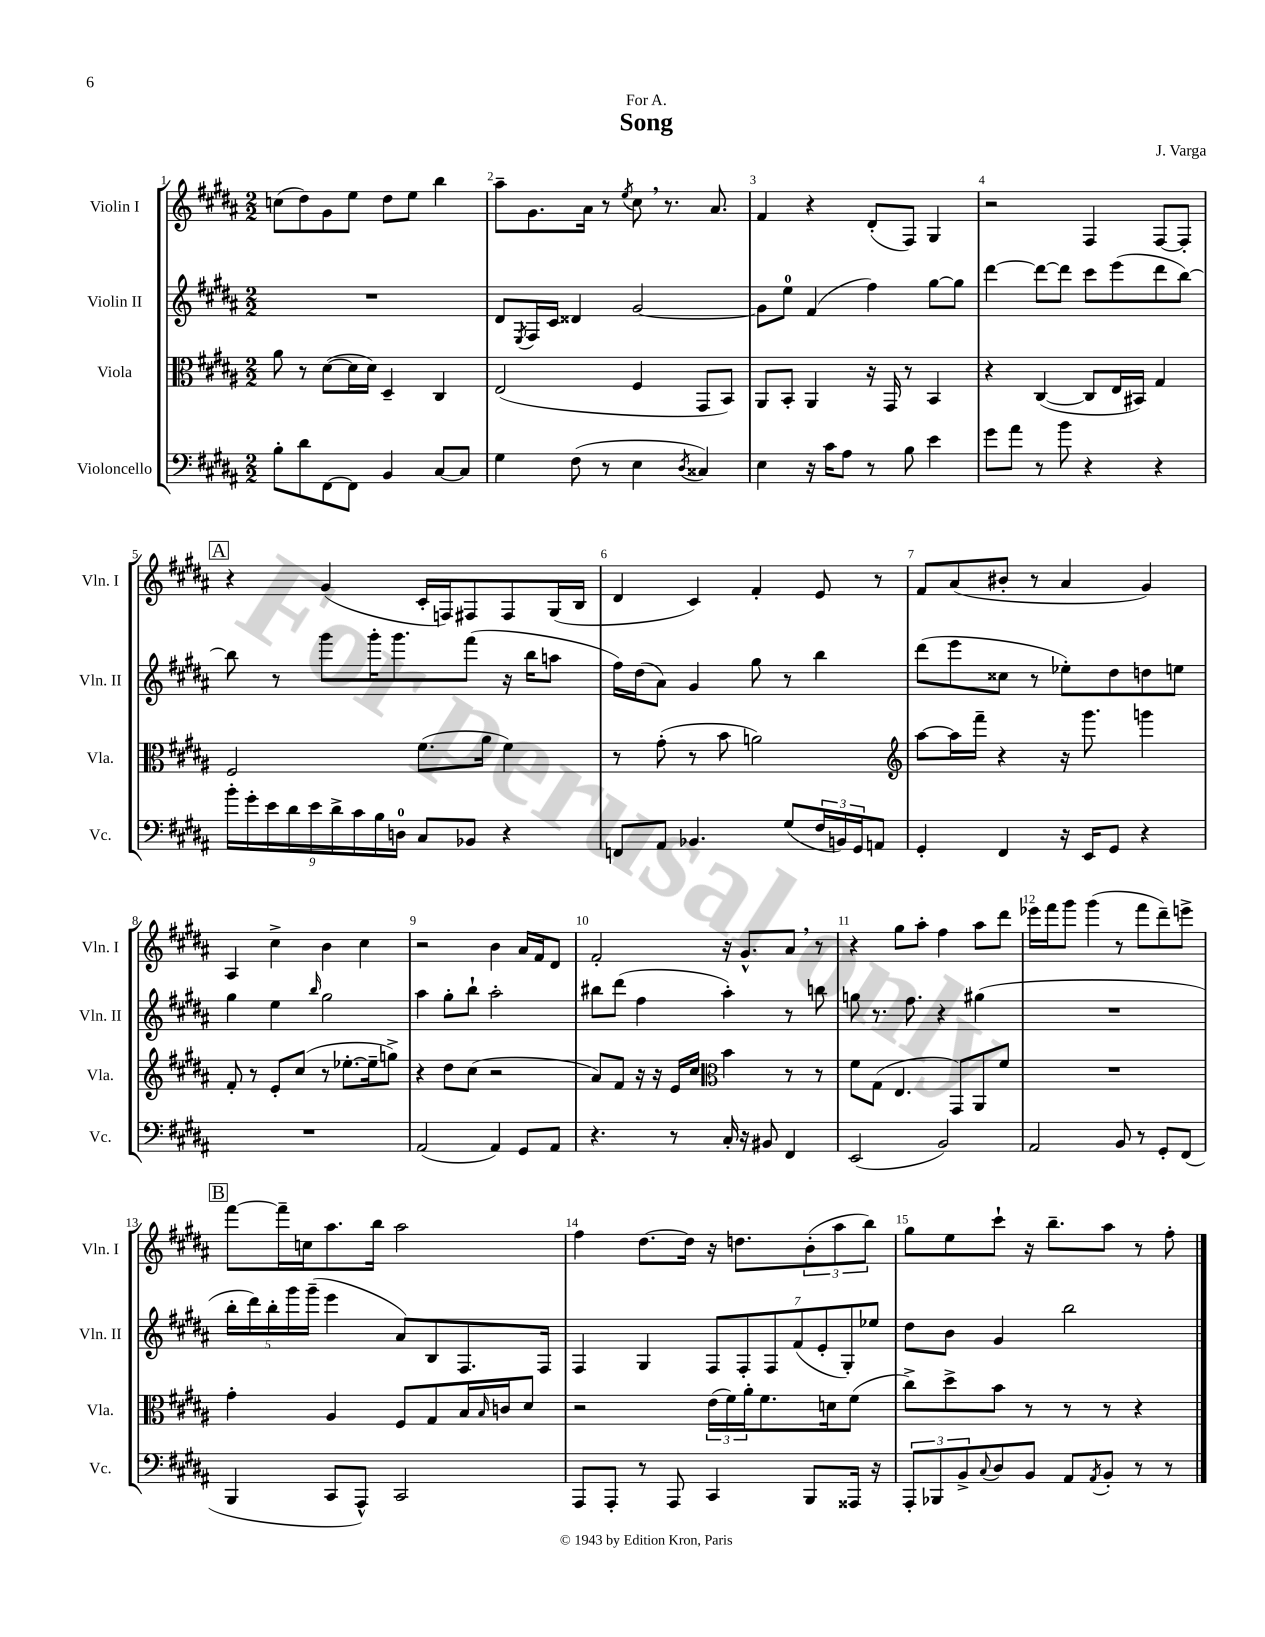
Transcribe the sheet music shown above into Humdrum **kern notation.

**kern	**kern	**kern	**kern
*staff4	*staff3	*staff2	*staff1
*clefF4	*clefC3	*clefG2	*clefG2
*k[f#c#g#d#a#]	*k[f#c#g#d#a#]	*k[f#c#g#d#a#]	*k[f#c#g#d#a#]
*M2/2	*M2/2	*M2/2	*M2/2
8B'	8a#	1r	(8cc
8d#	8r	.	8dd#)
[8FF#	([8d#	.	8g#
8FF#]	16d#]	.	8ee
.	16d#)	.	.
4BB	4D#~	.	8dd#
.	.	.	8ee
[8C#	4C#	.	4bb
8C#]	.	.	.
=	=	=	=
4G#	(2E	8d#	8aa#~
.	.	8qE	.
.	.	16F#	8.g#
.	.	16c#	.
(8F#	.	4d##	.
.	.	.	16a#
8r	.	.	8r
.	.	.	8qee
4E	4F#	[2g#	8cc#
.	.	.	8.r
8qD#	.	.	.
4C##)	8GG#	.	.
.	.	.	8.a#
.	8BB)	.	.
=	=	=	=
4E	8AA#	8g#]	4f#
.	8BB'	8ee	.
16r	4AA#	(4f#	4r
16c#	.	.	.
8A#	.	.	.
8r	16r	4ff#)	(8d#'
.	16GG#	.	.
8B	8r	.	8F#)
4e	4BB	[8gg#	4G#
.	.	8gg#]	.
=	=	=	=
8g#	4r	[4ddd#	2r
8a#	.	.	.
8r	([4C#	8ddd#_	.
8b	.	8ddd#]	.
4r	8C#]	8ccc#	4F#
.	16E	(8eee	.
.	16BB#)	.	.
4r	4G#	8ddd#	[8F#
.	.	[8bb)	8F#']
=	=	=	=
18b'	2F#	8bb]	4r
18g#'	.	.	.
18e	.	.	.
.	.	8r	.
18d#	.	.	.
18e	.	.	.
.	.	8ggg#	(4g#
18d#^	.	.	.
18c#	.	.	.
.	.	16ggg#'	.
18B	.	.	.
.	.	8.ggg#	.
18D	.	.	.
8C#	(8.f#	.	16c#'
.	.	.	16F)
8BB-	.	(8fff#	8F#
.	16a#	.	.
4r	4f#)	16r	8F#
.	.	16bb	.
.	.	8aa	(16G#
.	.	.	16B
=	=	=	=
8FF	8r	16ff#)	4d#
.	.	(16dd#	.
8AA#	(8g#'	8a#)	.
4.BB-	8r	4g#	4c#)
.	8b	.	.
.	2a)	8gg#	4f#'
(8G#	.	8r	.
24F#	.	4bb	8e
24BB)	.	.	.
24GG#	.	.	.
8AA	.	.	8r
=	=	=	=
*	*clefG2	*	*
4GG#'	[8aa#	(8ddd#	8f#
.	16aa#]	8eee	(8a#
.	16fff#~	.	.
4FF#	4r	8cc##	8b#'
.	.	8r	8r
16r	16r	8ee-')	4a#
16EE	8.ggg#	.	.
8GG#	.	8dd#	.
4r	4ggg	8dd	4g#)
.	.	8ee	.
=	=	=	=
1r	8f#'	4gg#	4A#
.	8r	.	.
.	8e'	4ee	4cc#^
.	(8cc#	.	.
.	.	16qqbb	.
.	8r	2gg#	4b
.	[8.ee-'	.	.
.	.	.	4cc#
.	16ee-~]	.	.
.	8gg^)	.	.
=	=	=	=
(2AA#	4r	4aa#	2r
.	8dd#	8gg#'	.
.	(8cc#	8bb`	.
4AA#)	2r	2aa#'	4b
8GG#	.	.	16a#
.	.	.	16f#
8AA#	.	.	8d#
=	=	=	=
4.r	8a#)	8bb#	2f#'
.	8f#	(8ddd#	.
.	16r	4ff#	.
.	16r	.	.
8r	16e	.	.
.	16cc#	.	.
*	*clefC3	*	*
16C#'	4b	4aa#')	16r
16r	.	.	8.g#^^
8BB#	.	.	.
4FF#	8r	8r	8a#
.	8r	8bb	8r
=	=	=	=
(2EE	8f#	8gg	4r
.	(8G#	8.r	.
.	4.E	.	8gg#
.	.	8.ff#	.
.	.	.	8aa#'
2BB)	.	4r	4ff#
.	8GG#)	.	.
.	8AA#	(4gg#	8aa#
.	8f#	.	8ddd#
=	=	=	=
2AA#	1r	1r	16eee-
.	.	.	16fff#
.	.	.	8ggg#
.	.	.	(4ggg#
8BB	.	.	8r
8r	.	.	8fff#
8GG#'	.	.	8ddd#~)
(8FF#	.	.	8eee^
=	=	=	=
4BBB	4g#'	20bb'	[8fff#
.	.	20ddd#)	.
.	.	20bb'	.
.	.	.	16fff#~]
.	.	20ggg#	.
.	.	.	16cc
.	.	(20ggg#~	.
8CC#	4A#	4eee	8.aa#
8AAA#^^)	.	.	.
.	.	.	16bb
2CC#	8F#	8a#)	2aa#
.	8G#	8B	.
.	16B	8.F#	.
.	16qqB	.	.
.	16c	.	.
.	8d#	.	.
.	.	16F#	.
=	=	=	=
8AAA#	2r	4F#	4ff#
8AAA#'	.	.	.
8r	.	4G#	[8.dd#
8AAA#	.	.	.
.	.	.	16dd#]
4CC#	(24e	14F#	16r
.	24f#)	.	.
.	.	.	8.dd
.	.	14F#'	.
.	24a#'	.	.
.	8.f#	.	.
.	.	14F#	.
.	.	(14f#	.
8BBB	.	.	(12b'
.	.	14e'	.
.	16d	.	.
.	.	.	12aa#
.	.	14G#')	.
16AAA##	(8f#	.	.
.	.	.	12bb)
.	.	14ee-	.
16r	.	.	.
=	=	=	=
12AAA#'	8cc#^)	8dd#	8gg#
12BBB-	.	.	.
.	8dd#^	8b	8ee
12BB^	.	.	.
8qqC#	.	.	.
8D#	8b	4g#	8ccc#`
8BB	8r	.	16r
.	.	.	8.bb~
8AA#	8r	2bb	.
8qAA#	.	.	.
8BB'	8r	.	8aa#
8r	4r	.	8r
8r	.	.	8ff#'
==	==	==	==
*-	*-	*-	*-
